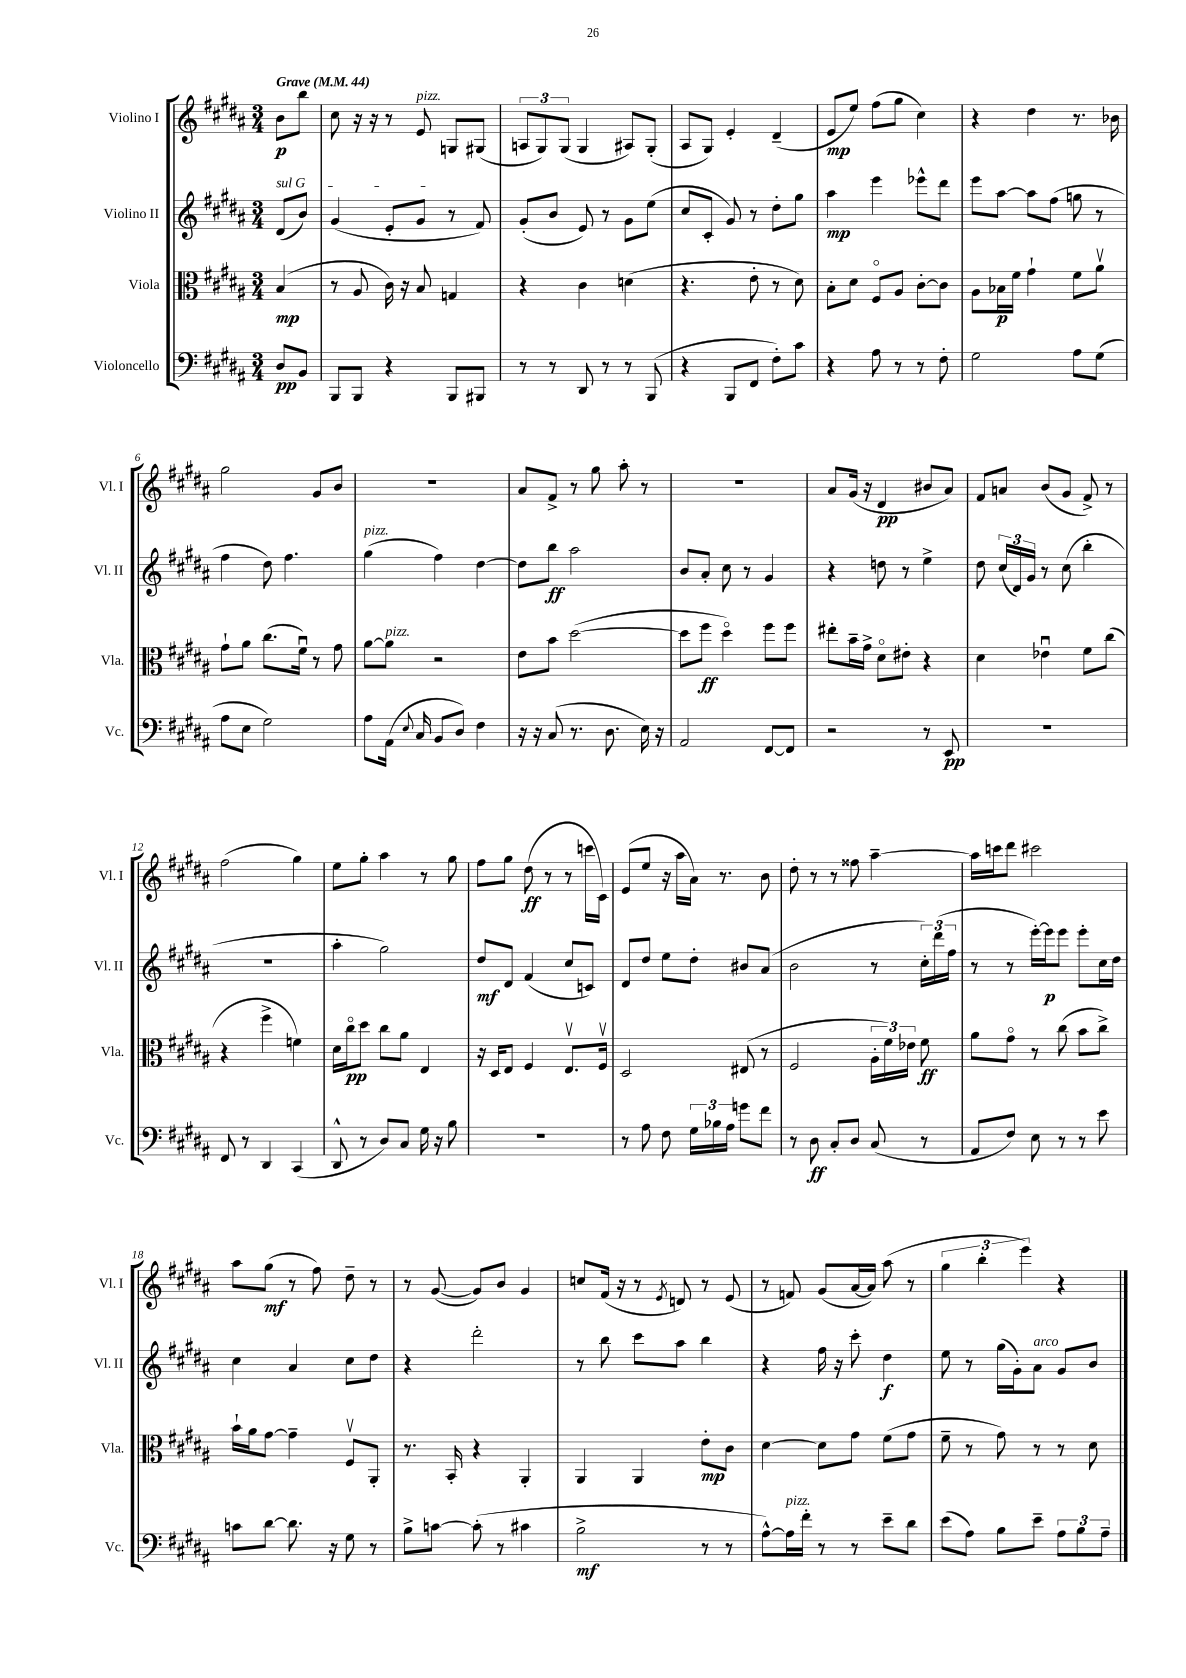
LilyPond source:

<<
\new StaffGroup <<
\new Staff = "s0" \with { instrumentName = "Violino I" shortInstrumentName = "Vl. I" } {
    \clef treble \key b \major \numericTimeSignature \time 3/4 \partial 4 \tempo "Grave" 4 = 44
    \autoBeamOff b'8[\p b''8] |
    cis''8 r16 r16 r8 e'8^\markup { \italic "pizz." } g8[ gis8]( |
    \tuplet 3/2 { a8[ gis8) gis8]( } gis4 ais8[) gis8]-.( |
    ais8[ gis8]) e'4-. dis'4--( |
    e'8[\mp e''8]) fis''8[( gis''8] cis''4) |
    r4 dis''4 r8. bes'16 |
    gis''2 gis'8[ b'8] |
    R2. |
    ais'8[ fis'8]-> r8 gis''8 ais''8-. r8 |
    R2. |
    ais'8[ gis'16]( r16 dis'4\pp bis'8[ ais'8]) |
    fis'8[ a'8] b'8[( gis'8] fis'8->) r8 |
    fis''2( gis''4) |
    e''8[ gis''8]-. ais''4 r8 gis''8 |
    fis''8[ gis''8] dis''8\ff( r8 r8 c'''16[ cis'16]) |
    e'8[( e''8] r16 ais''16[ ais'16]) r8. b'8 |
    dis''8-. r8 r8 fisis''8 ais''4~-- |
    ais''16[ c'''16 dis'''8] cis'''2 |
    ais''8[ gis''8]\mf( r8 fis''8) dis''8-- r8 |
    r8 gis'8~( gis'8[) b'8] gis'4 |
    c''8[ fis'16]( r16 r8 \acciaccatura { e'8 } d'8) r8 e'8( |
    r8 f'8) gis'8[( ais'16~ ais'16]) ais''8( r8 |
    \tuplet 3/2 { gis''4 b''4-. e'''4) } r4 \bar "|." |
}
\new Staff = "s1" \with { instrumentName = "Violino II" shortInstrumentName = "Vl. II" } {
    \clef treble \key b \major \numericTimeSignature \time 3/4 \partial 4
    \autoBeamOff \once \override TextSpanner.bound-details.left.text = \markup { \italic "sul G" } dis'8[\startTextSpan( b'8]) |
    gis'4( e'8[-. gis'8]\stopTextSpan r8 fis'8) |
    gis'8[-.( b'8] e'8) r8 gis'8[ e''8]( |
    cis''8[ cis'8]-. gis'8) r8 dis''8[-. gis''8] |
    ais''4\mp e'''4 ees'''8[-^ dis'''8] |
    e'''8[ ais''8]~ ais''8[ fis''8]( g''8 r8 |
    fis''4 dis''8) fis''4. |
    gis''4^\markup { \italic "pizz." }( fis''4) dis''4~ |
    dis''8[ b''8]\ff ais''2 |
    b'8[ ais'8]-. cis''8 r8 gis'4 |
    r4 d''8 r8 e''4-> |
    dis''8 \tuplet 3/2 { cis''16[( dis'16) gis'16] } r8 cis''8( b''4-. |
    R2. |
    ais''4-. gis''2) |
    dis''8[\mf dis'8] fis'4( cis''8[ c'8]) |
    dis'8[ dis''8] e''8[ dis''8]-. bis'8[ ais'8]( |
    b'2 r8 \tuplet 3/2 { cis''16[-.) dis'''16( fis''16] } |
    r8 r8 e'''16[~-.) e'''16\p e'''8] e'''8[-. cis''16 dis''16] |
    cis''4 ais'4 cis''8[ dis''8] |
    r4 dis'''2-. |
    r8 b''8 cis'''8[ ais''8] b''4 |
    r4 fis''16 r16 cis'''8-. dis''4\f |
    e''8 r8 gis''16[( gis'16-.) ais'8]^\markup { \italic "arco" } gis'8[ b'8] \bar "|." |
}
\new Staff = "s2" \with { instrumentName = "Viola" shortInstrumentName = "Vla." } {
    \clef alto \key b \major \numericTimeSignature \time 3/4 \partial 4
    \autoBeamOff b4\mp( |
    r8 ais8 cis'16) r16 b8 g4 |
    r4 cis'4 d'4( |
    r4. e'8-. r8 dis'8) |
    b8[-. dis'8] fis8[\flageolet ais8] cis'8[~-. cis'8] |
    ais8[ bes16\p fis'16] gis'4-! fis'8[ ais'8]\upbow |
    gis'8[-! ais'8] cis''8.[( fis'16]\downbow) r8 gis'8 |
    ais'8[~ ais'8]^\markup { \italic "pizz." } r2 |
    e'8[ b'8] dis''2~( |
    dis''8[ fis''8]\ff dis''4\flageolet) fis''8[ fis''8] |
    eis''8[-. b'16-- gis'16]-> dis'8[\flageolet eis'8]-. r4 |
    dis'4 ees'4\downbow fis'8[ cis''8]( |
    r4 fis''4-> f'4) |
    dis'16[ cis''16\flageolet\pp dis''8] cis''8[ ais'8] e4 |
    r16 dis16[ e8] fis4 e8.[\upbow fis16]\upbow |
    dis2 eis8( r8 |
    fis2 \tuplet 3/2 { ais16[-. fis'16) ees'16] } fis'8\ff |
    ais'8[ gis'8]\flageolet r8 cis''8( b'8[ cis''8]->) |
    b'16[-! ais'16 gis'8]~ gis'4-- fis8[\upbow ais,8]-. |
    r8. b,16-. r4 ais,4-. |
    ais,4 ais,4 e'8[-.\mp cis'8] |
    dis'4~ dis'8[ gis'8] fis'8[( gis'8] |
    fis'8-- r8 gis'8) r8 r8 dis'8 \bar "|." |
}
\new Staff = "s3" \with { instrumentName = "Violoncello" shortInstrumentName = "Vc." } {
    \clef bass \key b \major \numericTimeSignature \time 3/4 \partial 4
    \autoBeamOff dis8[\pp b,8] |
    b,,8[ b,,8] r4 b,,8[ bis,,8] |
    r8 r8 dis,8 r8 r8 b,,8( |
    r4 b,,8[ fis,8] fis8[-.) cis'8] |
    r4 ais8 r8 r8 fis8-. |
    gis2 ais8[ gis8]( |
    ais8[ e8] gis2) |
    ais8[ ais,16]( \appoggiatura { e8 } cis16 b,8[ dis8]) fis4 |
    r16 r16 cis8( r8. dis8. e16) r16 |
    ais,2 fis,8[~ fis,8] |
    r2 r8 e,8\pp |
    R2. |
    fis,8 r8 dis,4 cis,4( |
    dis,8-^ r8 dis8[) cis8] gis16 r16 b8 |
    R2. |
    r8 ais8 fis8 \tuplet 3/2 { gis16[ bes16 ais16] } g'8[ fis'8] |
    r8 dis8\ff cis8[-. dis8] cis8( r8 |
    ais,8[ fis8]) e8 r8 r8 e'8 |
    c'8[ dis'8]~ dis'8. r16 gis8 r8 |
    b8[-> c'8]~ c'8-.( r8 cis'4 |
    b2->\mf r8 r8 |
    ais8[~-^) ais16^\markup { \italic "pizz." } fis'16]-. r8 r8 e'8[-- dis'8] |
    e'8[( ais8]) b8[ e'8]-- \tuplet 3/2 { ais8[ b8 ais8]-- } \bar "|." |
}
>>
>>
